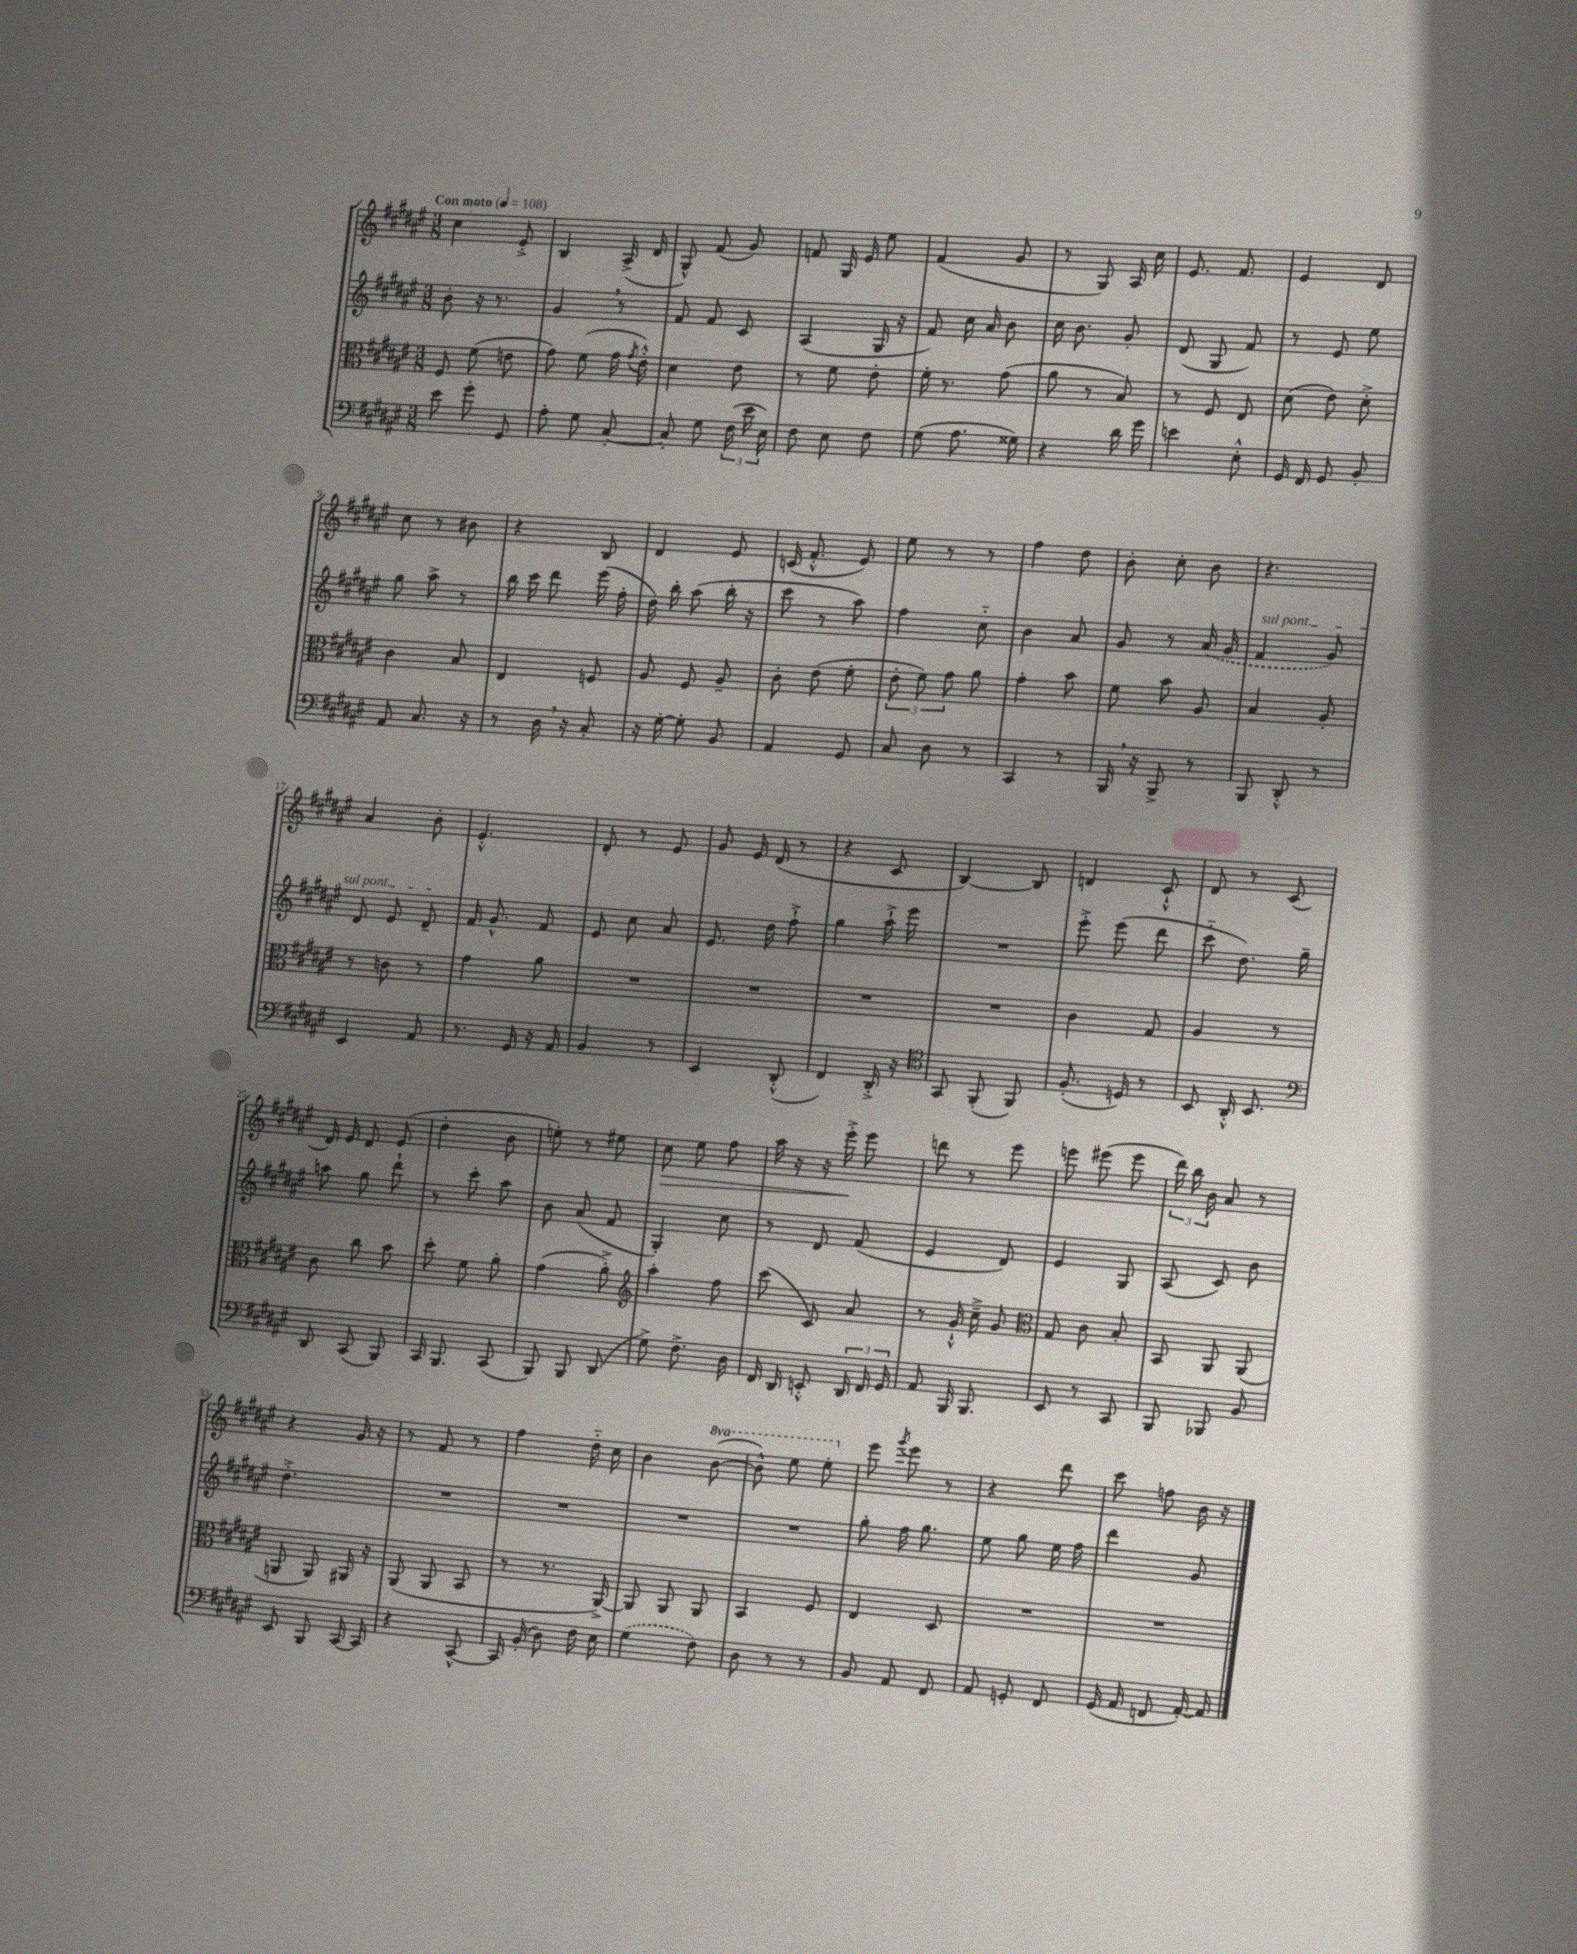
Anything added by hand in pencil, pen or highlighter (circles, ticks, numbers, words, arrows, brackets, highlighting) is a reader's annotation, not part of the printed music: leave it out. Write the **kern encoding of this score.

**kern	**kern	**kern	**kern	**dynam
*part4	*part3	*part2	*part1	*part1
*staff4	*staff3	*staff2	*staff1	*staff1
*clefF4	*clefC3	*clefG2	*clefG2	*
*k[f#c#g#d#a#e#]	*k[f#c#g#d#a#e#]	*k[f#c#g#d#a#e#]	*k[f#c#g#d#a#e#]	*
*M3/8	*M3/8	*M3/8	*M3/8	*
*MM108	*MM108	*MM108	*MM108	*
=1	=1	=1	=1	=1
!	!	!	!LO:TX:a:B:t=Con moto	!
8e#\	8F#/	8b'\	4cc#\	.
8g#'\	(8f#\	16r	.	.
.	.	8.r	.	.
8GG#/	8en\	.	8e#'^/	.
=2	=2	=2	=2	=2
8A#'\	8g#\)	4g#,/	4B/	.
8G#\	(8f#\	.	.	.
[8C#'/	16g#\	8r	(16A#^/	.
.	8qg#/	.	.	.
.	16e#'^^\)	.	16d#/	.
=3	=3	=3	=3	=3
8C#'/]	4d#\	8f#/	8G#^^/)	.
8G#\	.	8f#/	(8f#/	.
(24F#\	8e#\	8c#/	8g#/)	.
24e#\	.	.	.	.
24E#\)	.	.	.	.
=4	=4	=4	=4	=4
8F#\	8r	(4A#/	8fn/	.
8E#\	8f#\	.	16G#/	.
.	.	.	16e#/	.
8F#\	8e#'\	16G#/	8ee#\	.
.	.	16r	.	.
=5	=5	=5	=5	=5
(8G#\	16f#'\	8f#/)	(4f#/	.
.	8.r	.	.	.
8.A#\	.	16cc#\	.	.
.	.	16a#/	.	.
.	(8g#\	8b\	8g#/	.
16G##X\)	.	.	.	.
=6	=6	=6	=6	=6
4r	8a#\	16cc#\	8r	.
.	.	8.b\	.	.
.	8r	.	8G#/)	.
16d#\	8B/)	8g#'/	16A#/	.
16g#\	.	.	16cc#\	.
=7	=7	=7	=7	=7
4en\	8r	(8d#/	8.e#/	.
.	8F#/	8G#/	.	.
.	.	.	8.f#/	.
8E#'^^\	8E#/	8f#/)	.	.
=8	=8	=8	=8	=8
16GG#/	(8d#\	8r	4e#/	.
16FF#/	.	.	.	.
8GG#/	8e#\)	8e#/	.	.
8BB'/	8d#'^\	8ee#\	8d#/	.
!!LO:LB:g=z
=9	=9	=9	=9	=9
8AA#/	4c#\	8gg#\	8cc#\	.
8.C#/	.	8aa#^\	8r	.
.	8B/	8r	8b#X\	.
16r	.	.	.	.
=10	=10	=10	=10	=10
8r	4E#/	16bb\	4r	.
.	.	16ccc#\	.	.
16D#,\	.	8ddd#\	.	.
16r	.	.	.	.
8C#'/	8Fn/	(16eee#\	8B/	.
.	.	16ff#'\	.	.
=11	=11	=11	=11	=11
16r	8A#/	16dd#\)	4d#/	.
[16G#'\	.	16bb'\	.	.
8G#'\]	8F#/	(8aa#\	.	.
8BB/	8A#~/	16bb'\	8e#/	.
.	.	16r	.	.
=12	=12	=12	=12	=12
4AA#/	8c#'\	8ccc#\	(16cn/	.
.	.	.	8.f#'^^/	.
.	(8e#\	8r	.	.
8GG#/	8f#'\	8aa#\)	8e#/)	.
=13	=13	=13	=13	=13
8C#/	12e#'\	4ff#\	8ee#\	.
.	12f#\)	.	.	.
8D#\	.	.	8r	.
.	12g#\	.	.	.
8r	8a#\	8cc#\	8r	.
=14	=14	=14	=14	=14
4CC#/	4g#'\	4b\	4ff#\	.
8r	8b\	8a#/	8dd#\	.
=15	=15	=15	=15	=15
16BBB,/	8f#\	8g#/	8b'\	.
16r	.	.	.	.
8BBB^/	8b\	8r	8cc#'\	.
8r	8A#/	(16a#/	8b\	.
.	.	16g#/	.	.
=16	=16	=16	=16	=16
!	!	!LO:TX:a:i:t=sul pont.	!	!
8BBB/	4B/	4f#/	4.r	.
8DD#'^^/	.	.	.	.
8r	8A#'/	8g#/)	.	.
!!LO:LB:g=z
=17	=17	=17	=17	=17
4EE#/	8r	8d#/	4a#/	.
.	8cn\	8e#/	.	.
8AA#/	8r	8d#~/	8b'\	.
=18	=18	=18	=18	=18
8.r	4g#\	16f#/	4.e#'^^/	.
.	.	8.g#^^/	.	.
16GG#/	.	.	.	.
16r	8a#\	8f#/	.	.
16AA#/	.	.	.	.
=19	=19	=19	=19	=19
4BB/	4.r	8e#/	8d#'/	.
.	.	8cc#\	8r	.
8r	.	8a#/	8e#/	.
=20	=20	=20	=20	=20
4EE#/	4.r	8.e#/	8g#/	.
.	.	.	16e#/	.
.	.	16dd#\	(16d#/	.
(8DD#'^^/	.	8ff#`^\	8r	.
=21	=21	=21	=21	=21
4FF#/)	4.r	4gg#\	4r	.
16DD#'^/	.	16aa#`^\	8c#/	.
16r	.	16eee#\	.	.
=22	=22	=22	=22	=22
*clefC4	*	*	*	*
8GG#/	4.r	4.r	[4B/)	.
(8FF#'/	.	.	.	.
8FF#/)	.	.	8B/]	.
=23	=23	=23	=23	=23
(8.F#'/	4c#\	8eee#'^\	4dn/	.
.	.	(8eee#\	.	.
16Dn/)	.	.	.	.
8r	8G#/	8ddd#\	8c#`^^/	.
=24	=24	=24	=24	=24
8BB/	4A#/	8ccc#\	8d#/	.
16AA#'^^/	.	8.dd#\)	8r	.
8.BB/	.	.	.	.
.	8r	.	(8c#/	.
.	.	16gg#~\	.	.
!!LO:LB:g=z
=25	=25	=25	=25	=25
*clefF4	*	*	*	*
8DD#/	8c#\	8aan\	16d#/)	.
.	.	.	16e#/	.
(8CC#/	8cc#\	8gg#\	8d#/	.
8BBB/)	8b\	8ddd#`\	(8e#/	.
=26	=26	=26	=26	=26
16CC#/	8dd#'\	8r	4dd#'\	.
8.BBB/	.	.	.	.
.	8f#\	8ccc#'\	.	.
(8CC#/	8a#'\	8aa#\	8b\	.
=27	=27	=27	=27	=27
8BBB/)	(4g#\	8b\	8een'\)	.
8BBB/	.	(8a#/	8r	.
(8DD#/	8a#'^\)	8f#/	8ee#X\	.
=28	=28	=28	=28	=28
*	*clefG2	*	*	*
!	!	!	!	!LO:HP:b
8G#^\)	4aa#'\	4G#'/)	8cc#\	>
8.F#^\	.	.	8ee#\	.
.	8ff#\	8cc#\	8ff#\	.
16D#\	.	.	.	.
=29	=29	=29	=29	=29
16FF#/	(8ccc#\	8r	16aa#\	.
16DD#/	.	.	16r	.
8EEn'^^/	8c#/)	8d#/	16r	.
.	.	.	16eee#'^\	.
24DD#/	8a#/	(8f#/	8eee#\	]
24FF#/	.	.	.	.
24GG#/	.	.	.	.
=30	=30	=30	=30	=30
8AA#/	8r	4e#/	8dddn\	.
16BBB/	16g#`^^/	.	8r	.
8.BBB/	16cc#~^\	.	.	.
.	8g#/	8d#/)	8eee#\	.
=31	=31	=31	=31	=31
*	*clefC3	*	*	*
8EE#/	8G#/	4e#/	8eeen\	.
8r	8c#\	.	(8eee#X\	.
8CC#/	8B'/	8G#/	8eee#\	.
=32	=32	=32	=32	=32
8BBB/	8BB/	(8A#/	24ddd#\)	.
.	.	.	24bb\	.
.	.	.	24b\	.
8BBB-X/	8AA#/	8c#/)	8a#/	.
8BB/	(8AA#/	8b\	8r	.
!!LO:LB:g=z
=33	=33	=33	=33	=33
8EE#/	8AAn/	4.dd#'^\	4r	.
8BBB/	8AA/)	.	.	.
[16CC#/	16AA#X/	.	16g#/	.
16CC#/]	16r	.	16r	.
=34	=34	=34	=34	=34
4r	(8AA#/	4.r	8r	.
.	8AA#/	.	8f#/	.
[8CC#^^/	8BB/	.	8r	.
=35	=35	=35	=35	=35
16CC#/]	8r	4.r	4ff#\	.
(16BB'/	.	.	.	.
8D#\)	8.r	.	.	.
16F#\	.	.	16dd#\	.
16E#\	[16AA#^/)	.	16cc#\	.
=36	=36	=36	=36	=36
(4G#\	8AA#/]	4.r	4b\	.
.	8AA#/	.	.	.
*	*	*	*8va	*
8F#\)	8AA#/	.	([8bb\	.
=37	=37	=37	=37	=37
8D#\	4BB/	4.r	8bb^^\])	.
8r	.	.	8eee#\	.
8r	8F#/	.	8eee#'\	.
=38	=38	=38	=38	=38
*	*	*	*X8va	*
8BB/	4E#/	8gg#'\	8eee#\	.
.	.	.	8qggg#/	.
8AA#/	.	16ff#\	8eee#\	.
.	.	8.gg#\	.	.
8FF#/	8D#/	.	8r	.
=39	=39	=39	=39	=39
8AA#/	4.r	8ee#\	4r	.
8GGn'/	.	8gg#\	.	.
8FF#/	.	16ee#\	8ddd#\	.
.	.	16ff#\	.	.
=40	=40	=40	=40	=40
(16GG#/	4.r	4ddd#\	8ccc#\	.
16AA#/	.	.	.	.
8FFn/	.	.	8ffn\	.
[16AA#'/)	.	8g#/	16b\	.
16AA#/]	.	.	16r	.
==	==	==	==	==
*-	*-	*-	*-	*-
